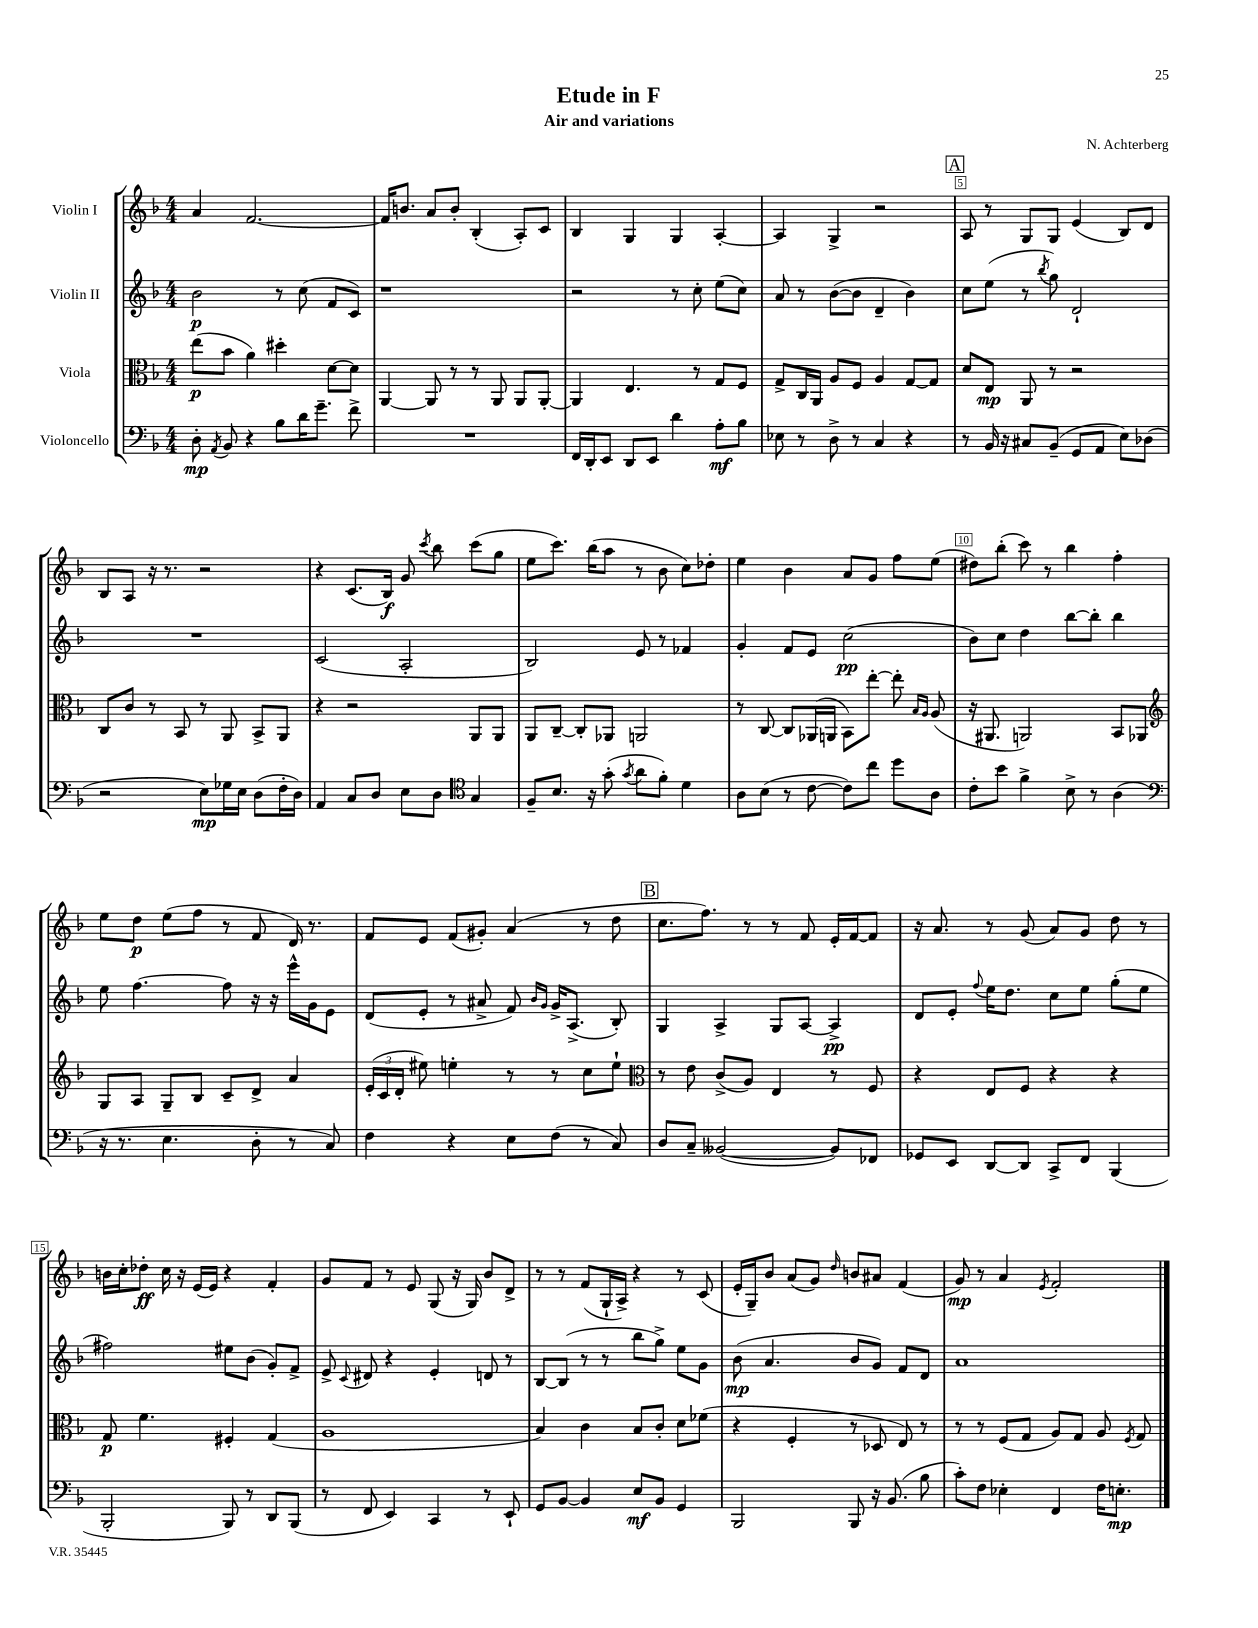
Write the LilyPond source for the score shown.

\header { title = "Etude in F" composer = "N. Achterberg" subtitle = "Air and variations" }
<<
\new StaffGroup <<
\new Staff = "s0" \with { instrumentName = "Violin I" } {
    \clef treble \key f \major \numericTimeSignature \time 4/4
    \autoBeamOff a'4 f'2.~ |
    f'16[ b'8.] a'8[ b'8]-. bes4-.( a8[-.) c'8] |
    bes4 g4 g4 a4~-. |
    a4 g4-> r2 |
    \mark \markup { \box "A" } a8 r8 g8[ g8] e'4( bes8[) d'8] |
    bes8[ a8] r16 r8. r2 |
    r4 c'8.[( bes16]\f) g'8 \acciaccatura { c'''8 } bes''8 c'''8[( g''8] |
    e''8[ c'''8.]) bes''16[( a''8] r8 bes'8 c''8[) des''8]-. |
    e''4 bes'4 a'8[ g'8] f''8[ e''8]( |
    dis''8[) bes''8]-.( c'''8) r8 bes''4 f''4-. |
    e''8[ d''8]\p e''8[( f''8] r8 f'8 d'16) r8. |
    f'8[ e'8] f'8[( gis'8]-.) a'4( r8 d''8 |
    \mark \markup { \box "B" } c''8.[ f''8.]) r8 r8 f'8 e'16[-. f'16~ f'8] |
    r16 a'8. r8 g'8( a'8[) g'8] d''8 r8 |
    b'16[ c''16-. des''8]-.\ff c''16 r16 e'16[( e'16]) r4 f'4-. |
    g'8[ f'8] r8 e'8 g8( r16 g16) bes'8[ d'8]-> |
    r8 r8 f'8[( g16-! a16]->) r4 r8 c'8( |
    e'16[-. g16--) bes'8] a'8[( g'8]) \grace { d''16 } b'8[ ais'8] f'4( |
    g'8\mp) r8 a'4 \acciaccatura { e'8 } f'2-. \bar "|." |
}
\new Staff = "s1" \with { instrumentName = "Violin II" } {
    \clef treble \key f \major \numericTimeSignature \time 4/4
    \autoBeamOff bes'2\p r8 c''8( f'8[ c'8]) |
    r1 |
    r2 r8 c''8-. e''8[( c''8]) |
    a'8 r8 bes'8[~( bes'8] d'4-- bes'4) |
    \mark \markup { \box "A" } c''8[ e''8]( r8 \acciaccatura { bes''8 } g''8) d'2-! |
    R1 |
    c'2( a2-. |
    bes2) e'8 r8 fes'4 |
    g'4-. f'8[ e'8] c''2\pp( |
    bes'8[) c''8] d''4 bes''8[~ bes''8]-. bes''4 |
    e''8 f''4.~ f''8 r16 r16 e'''16[-^ g'16 e'8] |
    d'8[( e'8]-. r8 ais'8-> f'8) \grace { bes'16[ g'16] } g'16[-> a8.]->( bes8-.) |
    \mark \markup { \box "B" } g4 a4-> g8[ a8]~ a4->\pp |
    d'8[ e'8]-. \appoggiatura { f''8 } e''16[ d''8.] c''8[ e''8] g''8[-.( e''8] |
    fis''2) eis''8[ bes'8]( g'8[-.) f'8]-> |
    e'8-> \appoggiatura { c'8 } dis'8 r4 e'4-. d'8 r8 |
    bes8[~ bes8]( r8 r8 bes''8[ g''8]->) e''8[ g'8] |
    bes'8\mp( a'4. bes'8[ g'8]) f'8[ d'8] |
    a'1 \bar "|." |
}
\new Staff = "s2" \with { instrumentName = "Viola" } {
    \clef alto \key f \major \numericTimeSignature \time 4/4
    \autoBeamOff e''8[\p( bes'8] a'4) dis''4-. d'8[~ d'8] |
    a,4~ a,8 r8 r8 a,8 a,8[ a,8]~-. |
    a,4 e4. r8 g8[ f8] |
    g8[-> c16 a,16] a8[ f8] a4 g8[~ g8] |
    \mark \markup { \box "A" } d'8[ e8]\mp a,8 r8 r2 |
    c8[ c'8] r8 bes,8 r8 a,8 bes,8[-> a,8] |
    r4 r2 a,8[ a,8] |
    a,8[ c8]~-- c8[-. aes,8] a,2 |
    r8 c8~ c8[ aes,16( a,16] bes,8[) e''8]~-. e''8-. \grace { bes16[ a16] } a8( |
    r16 ais,8. a,2) bes,8[ aes,8] |
    \clef treble g8[ a8] g8[-- bes8] c'8[-- d'8]-> a'4 |
    \tuplet 3/2 { e'16[-.( c'16 d'16]-. } eis''8) e''4-. r8 r8 c''8[ e''8]-! |
    \mark \markup { \box "B" } \clef alto r8 e'8 c'8[->( a8]) e4 r8 f8 |
    r4 e8[ f8] r4 r4 |
    g8\p f'4. fis4-. g4( |
    a1 |
    bes4) c'4 bes8[ c'8]-. d'8[ fes'8]( |
    r4 f4-. r8 des8 e8) r8 |
    r8 r8 f8[( g8] a8[) g8] a8 \acciaccatura { f8 } g8 \bar "|." |
}
\new Staff = "s3" \with { instrumentName = "Violoncello" } {
    \clef bass \key f \major \numericTimeSignature \time 4/4
    \autoBeamOff d8-.\mp \acciaccatura { a,8 } bes,8 r4 bes8[ d'16 g'8.]-- f'8-> |
    R1 |
    f,16[ d,16-. e,8] d,8[ e,8] d'4 a8[-.\mf bes8] |
    ees8 r8 d8-> r8 c4 r4 |
    \mark \markup { \box "A" } r8 bes,16 r16 cis8[ bes,8]--( g,8[ a,8] e8[) des8]( |
    r2 e8[\mp) ges16 e16] d8[( f16-. d16]) |
    a,4 c8[ d8] e8[ d8] \clef tenor g4 |
    f8[-- bes8.] r16 g'8-.( \acciaccatura { g'8 } a'8[ f'8]-.) d'4 |
    a8[ bes8]( r8 c'8~ c'8[) c''8] d''8[ a8] |
    c'8[-. bes'8] f'4-> bes8-> r8 a4( |
    \clef bass r16 r8. e4. d8-. r8 c8) |
    f4 r4 e8[ f8]( r8 c8) |
    \mark \markup { \box "B" } d8[ c8]-- beses,2~( beses,8[) fes,8] |
    ges,8[ e,8] d,8[~ d,8] c,8[-> f,8] bes,,4( |
    bes,,2-. bes,,8) r8 d,8[ bes,,8]( |
    r8 f,8 e,4) c,4 r8 e,8-! |
    g,8[ bes,8]~ bes,4 e8[\mf bes,8] g,4 |
    bes,,2 bes,,8 r16 bes,8.( bes8 |
    c'8[-.) f8] ees4-. f,4 f16[ e8.]-.\mp \bar "|." |
}
>>
>>
\layout { \context { \Score \override BarNumber.break-visibility = ##(#f #t #t) barNumberVisibility = #(every-nth-bar-number-visible 5) \override BarNumber.stencil = #(make-stencil-boxer 0.1 0.3 ly:text-interface::print) } }
